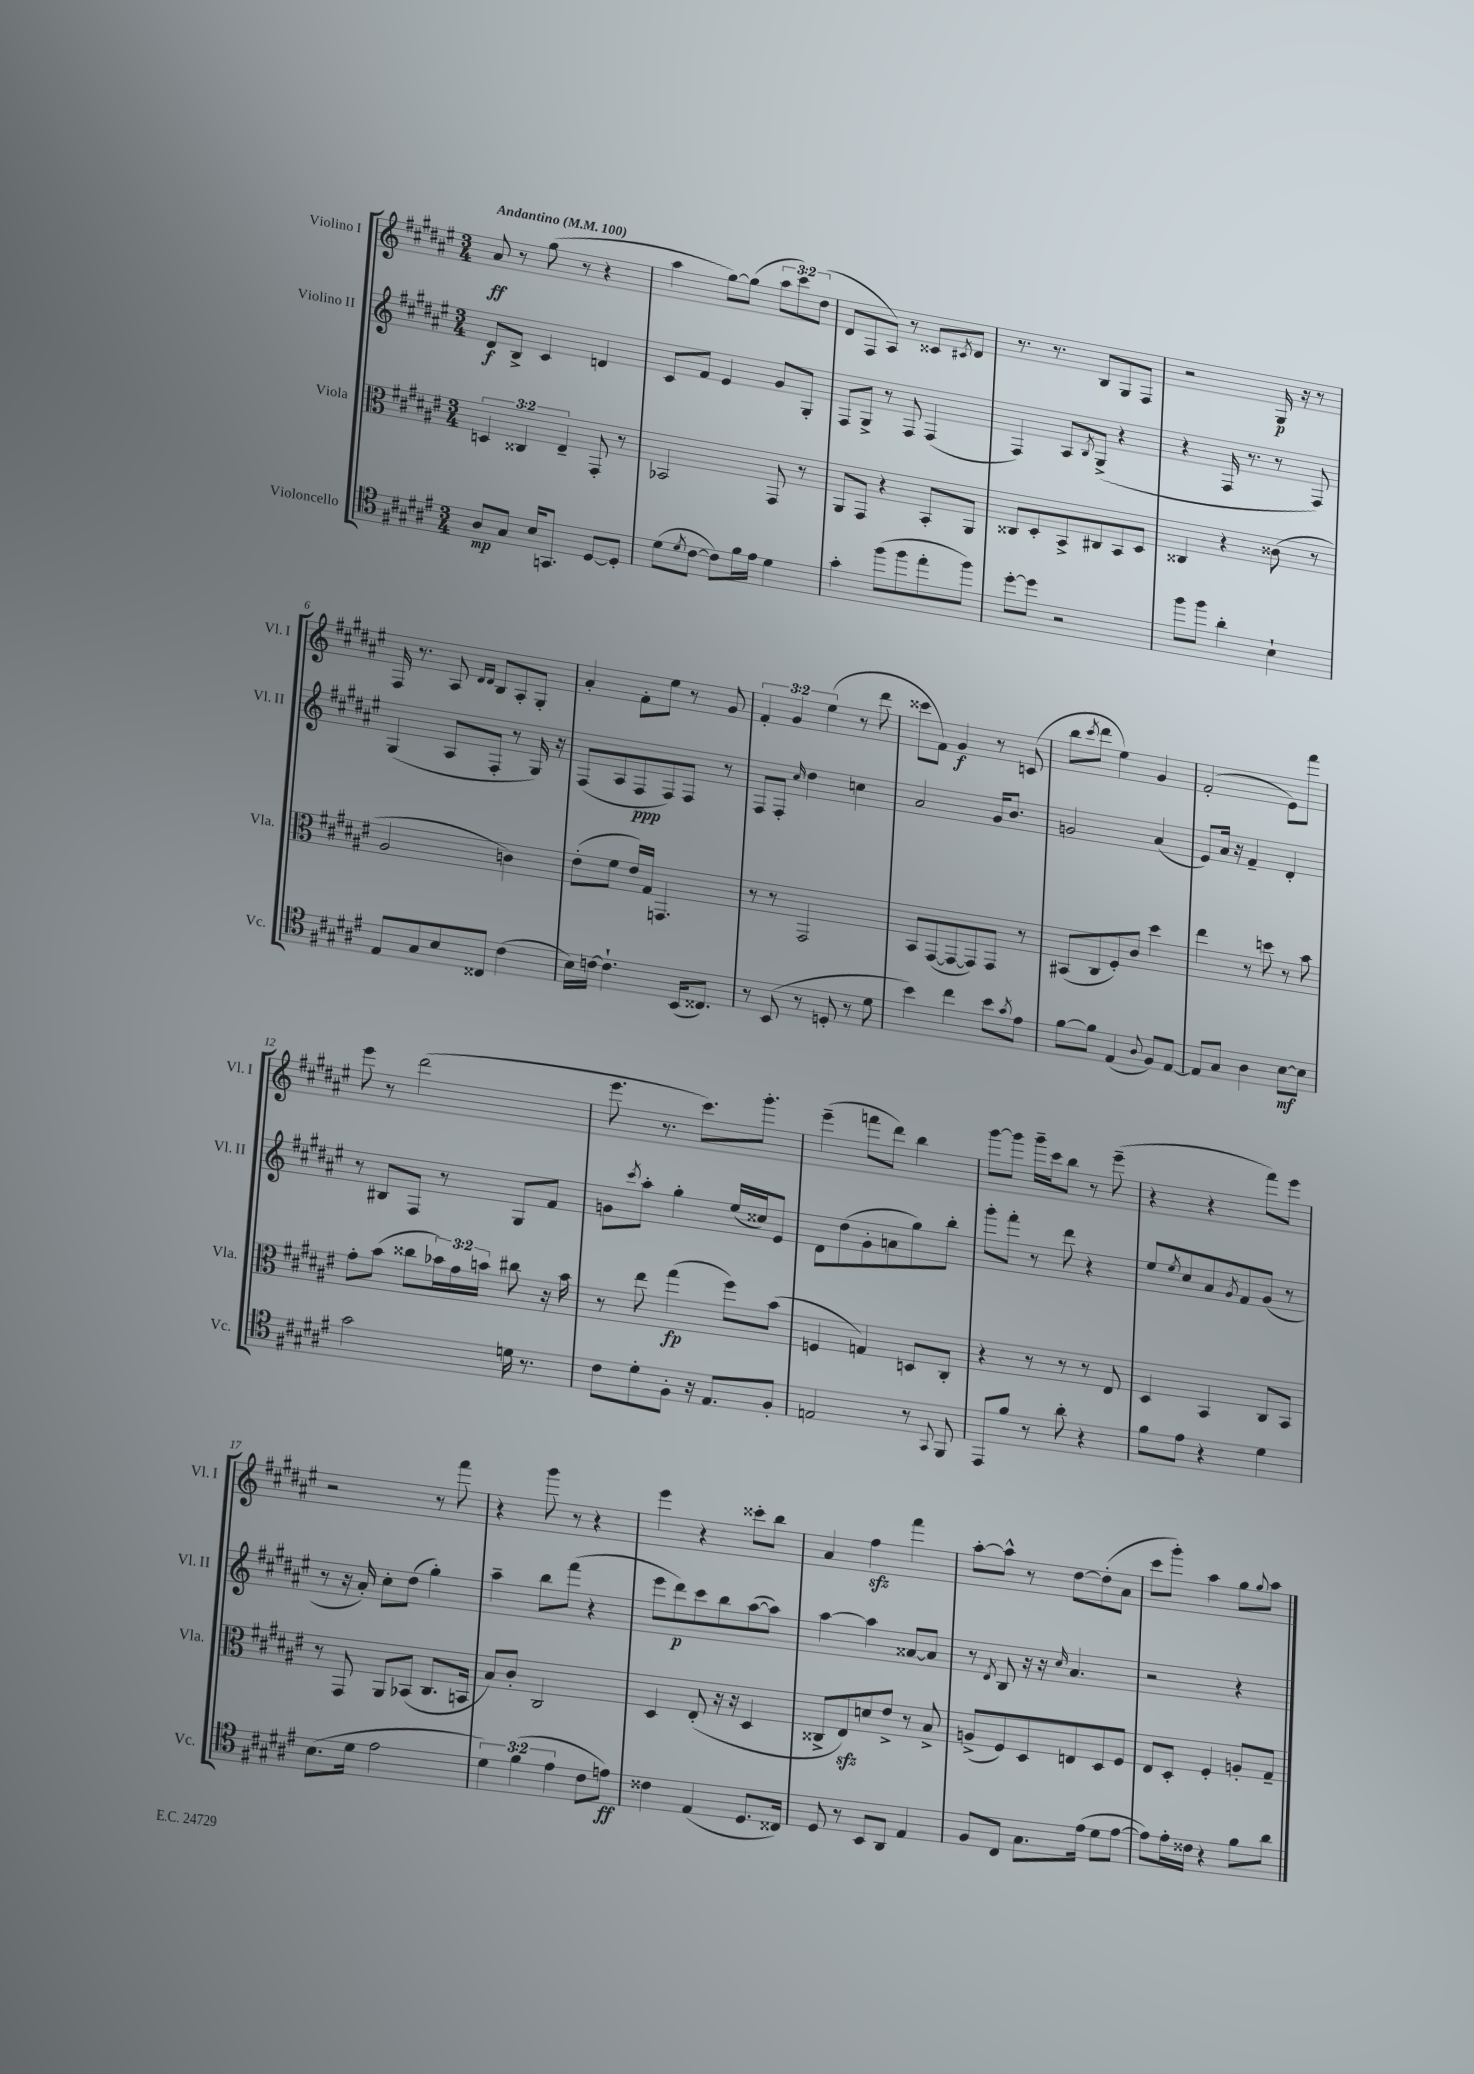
<<
\new StaffGroup <<
\new Staff = "s0" \with { instrumentName = "Violino I" shortInstrumentName = "Vl. I" } {
    \clef treble \key fis \major \numericTimeSignature \time 3/4 \override Staff.TupletNumber.text = #tuplet-number::calc-fraction-text \tempo "Andantino" 4 = 100
    ais'8\ff r8 gis''8( r8 r4 |
    ais''4 gis''8~) gis''8( \tuplet 3/2 { ais''8 cis'''8) dis''8( } |
    dis'8 fis8 ais8) r8 cisis'8 \acciaccatura { cis'8 } dis'8 |
    r8. r8. b8 gis8 fis8 |
    r2 gis16\p r16 r8 |
    fis16 r8. ais8 \grace { dis'16 dis'16 } b8 ais8-. gis8-. |
    ais'4-. fis'8-. eis''8 r8 gis'8 |
    \tuplet 3/2 { fis'4-. gis'4 eis''4( } r8 dis'''8 |
    cisis'''8 fis'8) gis'4\f r8 c'8( |
    b''8 \acciaccatura { cis'''8 } dis'''8 eis''4) gis'4 |
    fis'2-.( eis'8) fis'''8 |
    eis'''8 r8 dis'''2( |
    eis'''8. r8. cis'''8.) gis'''8.-. |
    eis'''4--( f'''8 dis'''8) b''4 |
    gis'''8~ gis'''8 gis'''16-- cis'''16 b''8 r8 eis'''8--( |
    r4 r4 fis'''8) eis'''8 |
    r2 r8 fis'''8 |
    r4 gis'''8 r8 r4 |
    eis'''4 r4 cisis'''8-. b''8 |
    ais'4 fis''4\sfz fis'''4 |
    ais''8~-. ais''8-^ r8 dis''8~ dis''8-.( ais'8 |
    cis'''8 gis'''8-.) ais''4 gis''8 \appoggiatura { gis''8 } ais''8 \bar "|." |
}
\new Staff = "s1" \with { instrumentName = "Violino II" shortInstrumentName = "Vl. II" } {
    \clef treble \key fis \major \numericTimeSignature \time 3/4
    dis'8\f b8-> cis'4 d'4 |
    cis'8 fis'8 eis'4 gis'8 gis8-. |
    fis8 gis8-> r8 fis8 fis4( |
    fis4) ais8 \acciaccatura { b8 } gis8->( r4 |
    r4 fis16 r8. r8 fis8) |
    gis4( ais8 fis8-. r8 gis16) r16 |
    fis8( ais8 fis8\ppp fis8) fis8 r8 |
    fis8 fis8-. \grace { cis''16 } dis''4 c''4 |
    ais'2 gis'16 b'8. |
    g'2 ais'4( |
    eis'8) ais'16 r16 fis'4-- dis'4-. |
    r8 bis8 fis8 r8 gis8 fis'8 |
    g'8 \acciaccatura { cis'''8 } ais''8-. gis''4-. eis''16( cisis''16) eis'8 |
    dis'8 dis''8( gis'8-. a'8 gis''8) b''8-. |
    gis'''8-. fis'''8-. r8 dis'''8 r4 |
    eis''8 \acciaccatura { eis''8 } cis''8 ais'8 \acciaccatura { gis'8 } fis'8 gis'8( r8 |
    r8 r16 ais'16-.) cis''8-. dis''8( gis''4-.) |
    ais''4-- b''8 fis'''8( r4 |
    eis'''8 dis'''8\p) cis'''8 b''8 ais''8~( ais''8) |
    ais''4~ ais''4 aisis'8~ aisis'8 |
    r8 \acciaccatura { dis'8 } b8 r16 r16 \grace { cis''16 } ais'4. |
    r2 r4 \bar "|." |
}
\new Staff = "s2" \with { instrumentName = "Viola" shortInstrumentName = "Vla." } {
    \clef alto \key fis \major \numericTimeSignature \time 3/4 \override Staff.TupletNumber.text = #tuplet-number::calc-fraction-text
    \tuplet 3/2 { d4 cisis4 eis4-- } gis,8-. r8 |
    bes,2 gis,8 r8 |
    ais,8 gis,8 r4 b,8-. ais,8 |
    cisis8 dis8-. b,8-> cis8 b,8 dis8 |
    cisis4 r4 cisis'8( r8 |
    ais2 c'4) |
    eis'8-.( fis'8 eis'16) gis16 g,4. |
    r8 r8 gis,2 |
    b,8 gis,8~( gis,8~ gis,8) gis,8 r8 |
    bis,8( cis8 fis8-.) cis'8 dis''4 |
    eis''4 r8 d''8 r8 b'8 |
    gis'8-. b'8( cisis''8 \tuplet 3/2 { bes'16) gis'16 b'16 } cis''8 r16 b'16 |
    r8 eis''8 gis''4\fp( fis''8) b'8( |
    f4 g4) d8 cis8-. |
    r4 r8 r8 r8 eis8 |
    dis4 b,4 cis8 b,8 |
    r8 gis,8 ais,8 bes,8( cis8. b,16 |
    b8) cis'8-. cis2 |
    dis4 eis8-.( r16 r16 dis4 |
    cisis8-> eis8\sfz) d'8 eis'8-> r8 b8-> |
    a8->( fis8) dis8 e8 dis8 fis8 |
    eis8 dis8-. fis4-. a8-. gis8-- \bar "|." |
}
\new Staff = "s3" \with { instrumentName = "Violoncello" shortInstrumentName = "Vc." } {
    \clef tenor \key fis \major \numericTimeSignature \time 3/4 \override Staff.TupletNumber.text = #tuplet-number::calc-fraction-text
    ais8\mp gis8 b16 g,8. dis8~ dis8-. |
    dis'8( \acciaccatura { dis'8 } cis'8~ cis'8) fis'16 eis'16 dis'4 |
    gis'4-. fis''8( fis''8 eis''8-. fis''8) |
    dis''8~-. dis''8 r2 |
    fis''8 fis''8 ais'4-. b4-! |
    eis8 gis8 b8 cisis8 cis'4( |
    b16) c'16~ c'4.-! b,16( cisis8.) |
    r8 b,8( r8 d8-. r8 dis'8 |
    b'4) cis''4 b'8 \acciaccatura { gis'8 } eis'8 |
    fis'8~ fis'8 eis4( \appoggiatura { ais8 } fis8) eis8~ |
    eis8 gis8 ais4 b8~\mf b8 |
    gis'2 d'16 r8. |
    cis'8 dis'8-. fis8-. r16 eis8. fis8-. |
    e2 r8 \appoggiatura { gis,8 } fis,8 |
    eis,8 fis'8 r8 ais'8-. r4 |
    fis'8 eis'8 r4 dis'4 |
    b8.( dis'16 eis'2 |
    \tuplet 3/2 { dis'4) fis'4( eis'4 } cis'8 e'8\ff) |
    cisis'4 eis4( dis8. cisis16) |
    dis8 r8 b,8 ais,8 eis4 |
    fis8 cis8 gis8. eis'16( dis'8 eis'8~ |
    eis'8) eis'16-. cisis'16 r4 fis'8 ais'8 \bar "|." |
}
>>
>>
